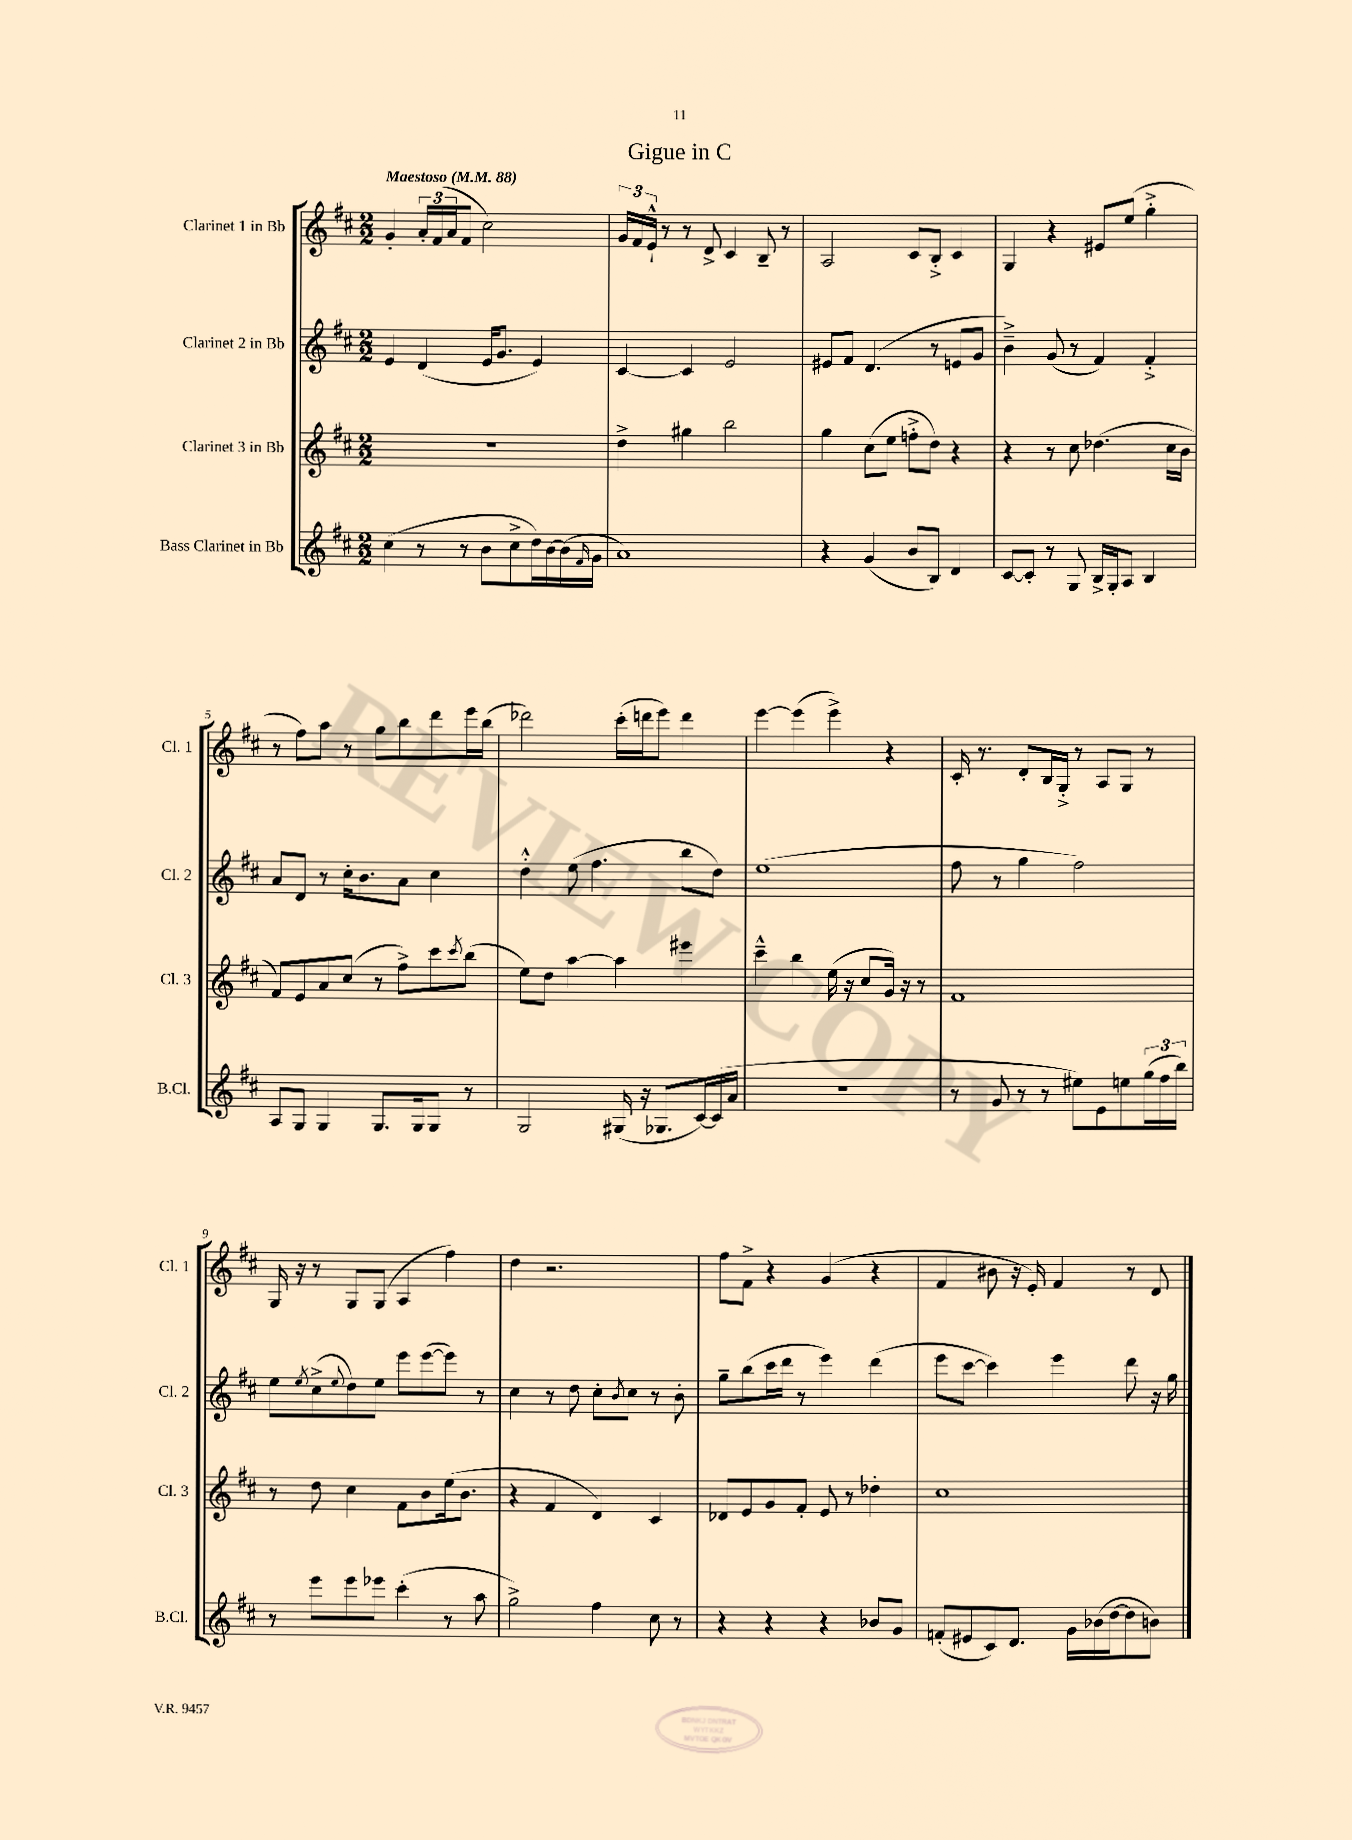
\header { title = "Gigue in C" }
<<
\new StaffGroup <<
\new Staff = "s0" \with { instrumentName = "Clarinet 1 in Bb" shortInstrumentName = "Cl. 1" } {
    \clef treble \key d \major \numericTimeSignature \time 2/2 \tempo "Maestoso" 4 = 88
    g'4-. \tuplet 3/2 { a'16-. fis'16( a'16 } fis'8 cis''2) |
    \tuplet 3/2 { g'16 fis'16 e'16-!-^ } r8 r8 d'8-> cis'4 b8-- r8 |
    a2 cis'8 b8-.-> cis'4 |
    g4 r4 eis'8 e''8( g''4-.-> |
    r8 fis''8) a''8 r8 g''8 b''8 d'''8 e'''16 b''16( |
    des'''2) cis'''16-.( d'''16 e'''8) d'''4 |
    e'''4~ e'''4( e'''4->) r4 |
    cis'16-. r8. d'8-. b16 g16-.-> r8 a8 g8 r8 |
    g16 r16 r8 g8 g8( a4 fis''4) |
    d''4 r2. |
    fis''8 fis'8-> r4 g'4( r4 |
    fis'4 bis'8 r16 e'16-.) fis'4 r8 d'8 \bar "|." |
}
\new Staff = "s1" \with { instrumentName = "Clarinet 2 in Bb" shortInstrumentName = "Cl. 2" } {
    \clef treble \key d \major \numericTimeSignature \time 2/2
    e'4 d'4( e'16 g'8. e'4) |
    cis'4~ cis'4 e'2 |
    eis'8 fis'8 d'4.( r8 e'8 g'8 |
    b'4--->) g'8( r8 fis'4) fis'4-.-> |
    a'8 d'8 r8 cis''16-. b'8. a'8 cis''4 |
    d''4-.-^ e''8( fis''4. b''8 d''8) |
    e''1( |
    fis''8 r8 g''4 fis''2) |
    e''8 \acciaccatura { e''8 } cis''8->( \appoggiatura { e''8 } d''8) e''8 e'''8 e'''8~( e'''8) r8 |
    cis''4 r8 d''8 cis''8-. \acciaccatura { b'8 } cis''8 r8 b'8-. |
    g''8-- b''8( cis'''16 d'''16 r8 e'''4) d'''4( |
    e'''8 cis'''8~ cis'''4) e'''4 d'''8 r16 g''16 \bar "|." |
}
\new Staff = "s2" \with { instrumentName = "Clarinet 3 in Bb" shortInstrumentName = "Cl. 3" } {
    \clef treble \key d \major \numericTimeSignature \time 2/2
    R1 |
    d''4-> gis''4 b''2 |
    g''4 cis''8( e''8 f''8-.-> d''8) r4 |
    r4 r8 cis''8 des''4.( cis''16 b'16 |
    fis'8) e'8 a'8 cis''8( r8 fis''8->) cis'''8 \acciaccatura { cis'''8 } b''8( |
    e''8) d''8 a''4~ a''4 eis'''4 |
    cis'''4---^ b''4 e''16( r16 cis''8 g'16) r16 r8 |
    fis'1 |
    r8 d''8 cis''4 fis'8 b'8 e''16( b'8. |
    r4 fis'4 d'4) cis'4 |
    des'8 e'8 g'8 fis'8-. e'8 r8 des''4-. |
    cis''1 \bar "|." |
}
\new Staff = "s3" \with { instrumentName = "Bass Clarinet in Bb" shortInstrumentName = "B.Cl." } {
    \clef treble \key d \major \numericTimeSignature \time 2/2
    cis''4( r8 r8 b'8 cis''8-> d''16) b'16~ b'16( \grace { fis'16 } g'16 |
    a'1) |
    r4 g'4( b'8 b8) d'4 |
    cis'8~ cis'8-. r8 g8 b16-> g16-. a8 b4 |
    a8 g8 g4 g8. g16 g8 r8 |
    g2 gis16( r16 ges8. cis'16~) cis'16( a'16 |
    R1 |
    r8 g'8 r8 r8 eis''8) e'8 e''8 \tuplet 3/2 { g''16( fis''16 b''16) } |
    r8 e'''8 e'''8 ees'''8 cis'''4-.( r8 a''8 |
    g''2->) fis''4 cis''8 r8 |
    r4 r4 r4 bes'8 g'8 |
    f'8-.( eis'8 cis'8) d'8. g'16 bes'16( d''16~ d''8 b'8) \bar "|." |
}
>>
>>
